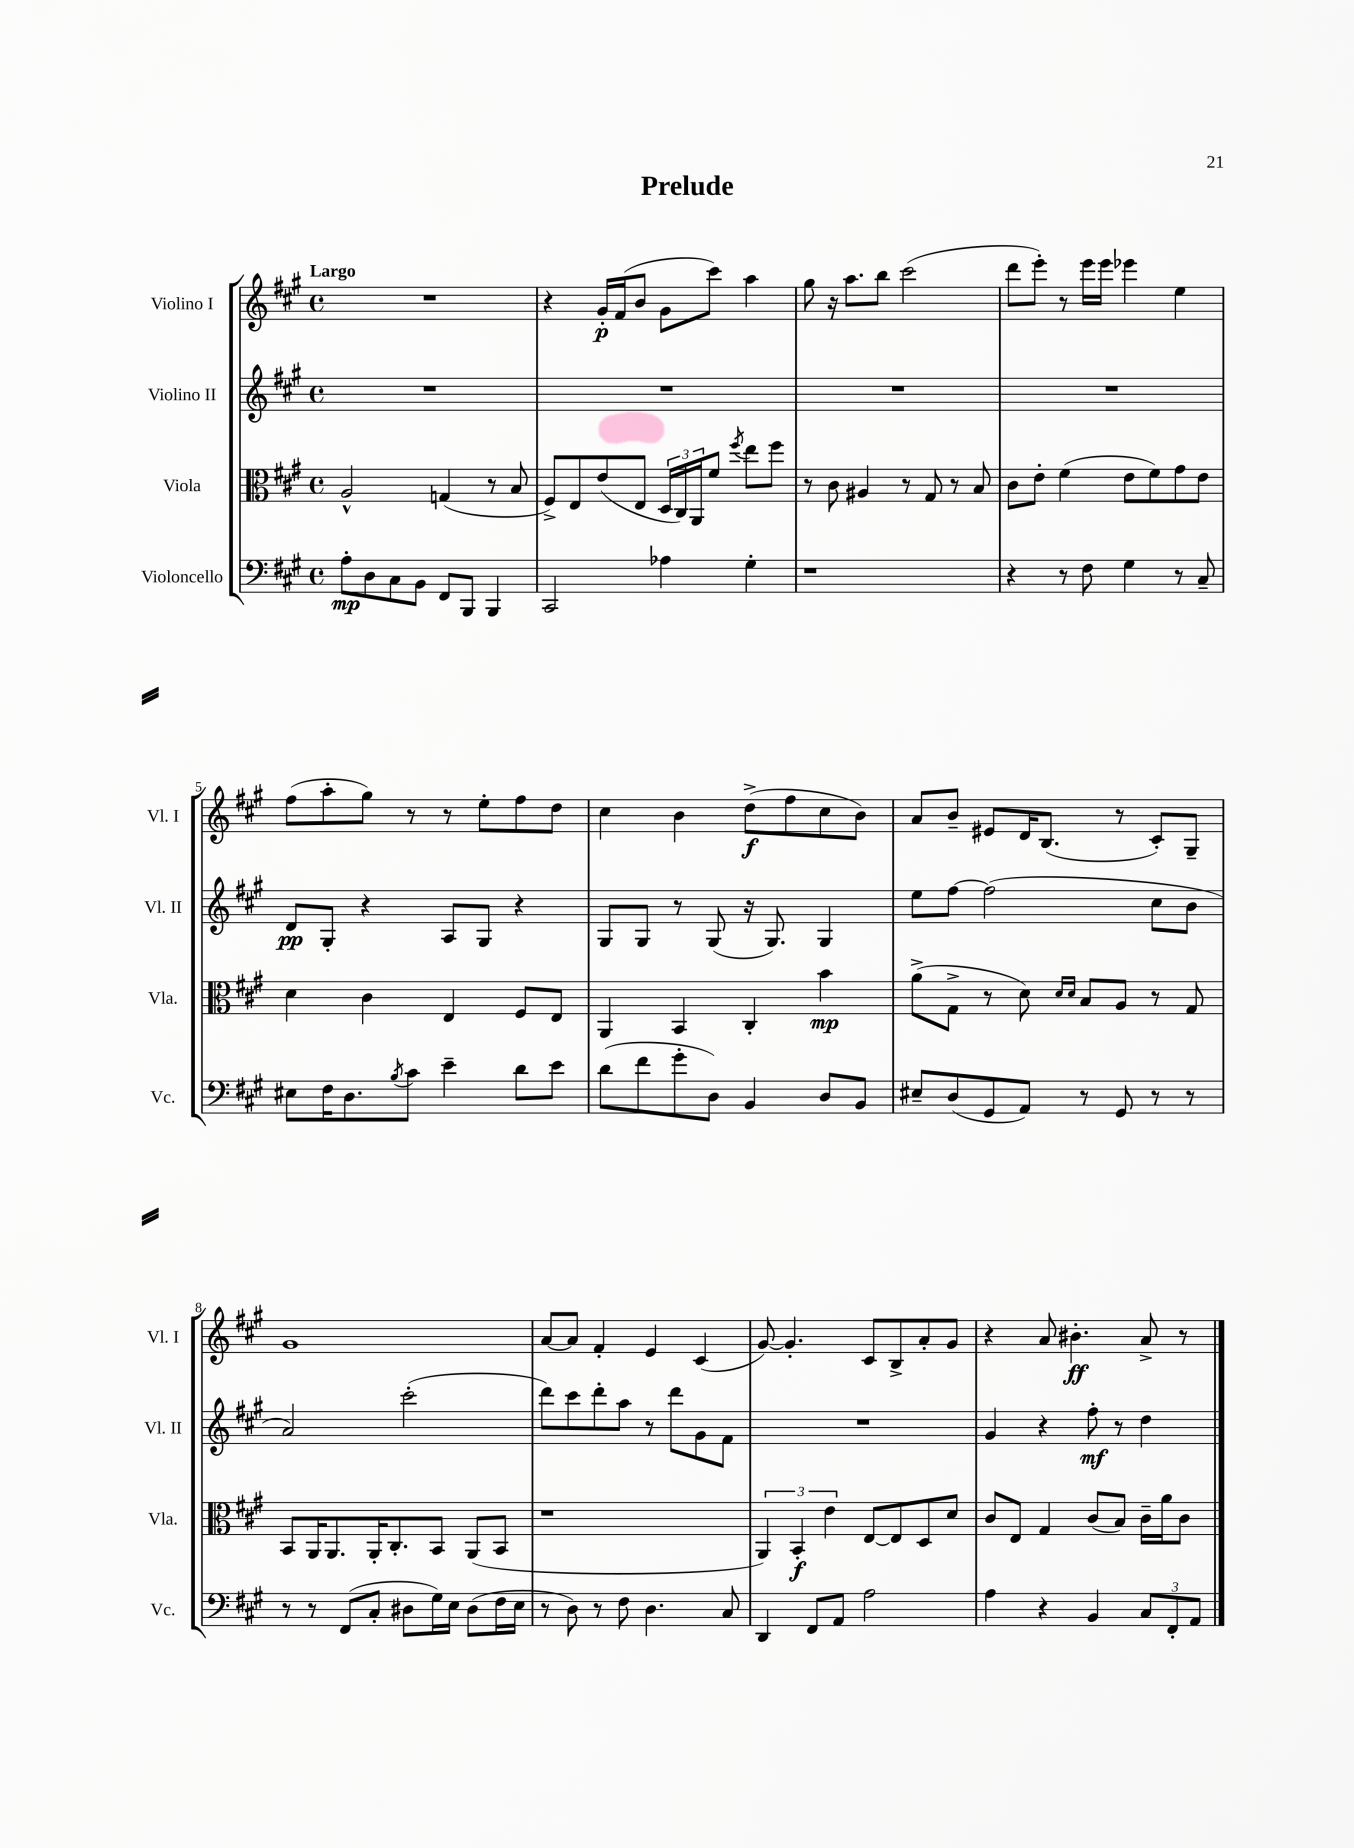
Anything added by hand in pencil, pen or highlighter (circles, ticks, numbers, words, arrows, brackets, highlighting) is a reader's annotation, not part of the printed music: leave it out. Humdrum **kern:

**kern	**dynam	**kern	**dynam	**kern	**dynam	**kern	**dynam
*part4	*part4	*part3	*part3	*part2	*part2	*part1	*part1
*staff4	*staff4	*staff3	*staff3	*staff2	*staff2	*staff1	*staff1
*I"Violoncello	*	*I"Viola	*	*I"Violino II	*	*I"Violino I	*
*I'Vc.	*	*I'Vla.	*	*I'Vl. II	*	*I'Vl. I	*
*clefF4	*	*clefC3	*	*clefG2	*	*clefG2	*
*k[f#c#g#]	*	*k[f#c#g#]	*	*k[f#c#g#]	*	*k[f#c#g#]	*
*M4/4	*	*M4/4	*	*M4/4	*	*M4/4	*
*met(c)	*	*met(c)	*	*met(c)	*	*met(c)	*
=1	=1	=1	=1	=1	=1	=1	=1
!	!	!	!	!	!	!LO:TX:a:B:t=Largo	!
8A'\L	mp	2A^^/	.	1r	.	1r	.
8D\	.	.	.	.	.	.	.
8C#\	.	.	.	.	.	.	.
8BB\J	.	.	.	.	.	.	.
8FF#/L	.	(4Gn/	.	.	.	.	.
8BBB/J	.	.	.	.	.	.	.
4BBB/	.	8r	.	.	.	.	.
.	.	8B/	.	.	.	.	.
=2	=2	=2	=2	=2	=2	=2	=2
2CC#/	.	8F#^/L)	.	1r	.	4r	.
.	.	8E/	.	.	.	.	.
.	.	(8e/	.	.	.	16g#'/LL	p
.	.	.	.	.	.	(16f#/J	.
.	.	8E/J	.	.	.	8b/J	.
4A-X\	.	24D/LL	.	.	.	8g#\L	.
.	.	24C#/)	.	.	.	.	.
.	.	24AA/J	.	.	.	.	.
.	.	8f#/J	.	.	.	8ccc#\J)	.
.	.	8qff#/	.	.	.	.	.
4G#'\	.	8ee\L	.	.	.	4aa\	.
.	.	8ff#\J	.	.	.	.	.
=3	=3	=3	=3	=3	=3	=3	=3
1r	.	8r	.	1r	.	8gg#\	.
.	.	8c#\	.	.	.	16r	.
.	.	.	.	.	.	8.aa\L	.
.	.	4A#X/	.	.	.	.	.
.	.	.	.	.	.	8bb\J	.
.	.	8r	.	.	.	(2ccc#\	.
.	.	8G#/	.	.	.	.	.
.	.	8r	.	.	.	.	.
.	.	8B/	.	.	.	.	.
=4	=4	=4	=4	=4	=4	=4	=4
4r	.	8c#\L	.	1r	.	8ddd\L	.
.	.	8e'\J	.	.	.	8eee'\J)	.
8r	.	(4f#\	.	.	.	8r	.
8F#\	.	.	.	.	.	16eee\LL	.
.	.	.	.	.	.	16eee\JJ	.
4G#\	.	8e\L	.	.	.	4eee-X\	.
.	.	8f#\)	.	.	.	.	.
8r	.	8g#\	.	.	.	4ee\	.
8C#~/	.	8e\J	.	.	.	.	.
!!LO:LB:g=z
=5	=5	=5	=5	=5	=5	=5	=5
8E#X\L	.	4d\	.	8d/L	pp	(8ff#\L	.
16F#\K	.	.	.	8G#'/J	.	8aa'\	.
8.D\	.	.	.	.	.	.	.
.	.	4c#\	.	4r	.	8gg#\J)	.
8qB/	.	.	.	.	.	.	.
8c#\J	.	.	.	.	.	8r	.
4e~\	.	4E/	.	8A/L	.	8r	.
.	.	.	.	8G#/J	.	8ee'\L	.
8d\L	.	8F#/L	.	4r	.	8ff#\	.
8e\J	.	8E/J	.	.	.	8dd\J	.
=6	=6	=6	=6	=6	=6	=6	=6
(8d\L	.	4AA/	.	8G#/L	.	4cc#\	.
8f#\	.	.	.	8G#/J	.	.	.
8g#'\	.	4BB/	.	8r	.	4b\	.
8D\J)	.	.	.	(8G#/	.	.	.
4BB/	.	4C#'/	.	16r	.	(8dd^\L	f
.	.	.	.	8.G#/)	.	.	.
.	.	.	.	.	.	8ff#\	.
8D/L	.	4b\	mp	4G#/	.	8cc#\	.
8BB/J	.	.	.	.	.	8b\J)	.
=7	=7	=7	=7	=7	=7	=7	=7
8E#X~/L	.	(8a^\L	.	8ee\L	.	8a/L	.
(8D/	.	8G#^\J	.	[8ff#\J	.	8b~/J	.
8GG#/	.	8r	.	(2ff#\]	.	8e#X/L	.
8AA/J)	.	8d\)	.	.	.	16d/K	.
.	.	.	.	.	.	(8.B/J	.
.	.	16qqd/LL	.	.	.	.	.
.	.	16qqd/JJ	.	.	.	.	.
8r	.	8B/L	.	.	.	.	.
8GG#/	.	8A/J	.	.	.	8r	.
8r	.	8r	.	8cc#\L	.	8c#'/L)	.
8r	.	8G#/	.	8b\J	.	8G#~/J	.
!!LO:LB:g=z
=8	=8	=8	=8	=8	=8	=8	=8
8r	.	8BB/L	.	2a/)	.	1g#	.
8r	.	16AA/K	.	.	.	.	.
.	.	8.AA/	.	.	.	.	.
(8FF#/L	.	.	.	.	.	.	.
8C#'/J	.	16AA'/K	.	.	.	.	.
.	.	8.C#'/	.	.	.	.	.
8D#X\L	.	.	.	(2ccc#'\	.	.	.
16G#\L)	.	8BB/J	.	.	.	.	.
16E\JJ	.	.	.	.	.	.	.
(8D#\L	.	(8AA/L	.	.	.	.	.
16F#\L	.	8BB/J	.	.	.	.	.
16E\JJ	.	.	.	.	.	.	.
=9	=9	=9	=9	=9	=9	=9	=9
8r	.	1r	.	8ddd\L)	.	[8a/L	.
8D\)	.	.	.	8ccc#\	.	8a/J]	.
8r	.	.	.	8ddd'\	.	4f#'/	.
8F#\	.	.	.	8aa\J	.	.	.
4.D\	.	.	.	8r	.	4e/	.
.	.	.	.	8ddd\L	.	.	.
.	.	.	.	8g#\	.	(4c#/	.
8C#/	.	.	.	8f#\J	.	.	.
=10	=10	=10	=10	=10	=10	=10	=10
4DD/	.	6AA/)	.	1r	.	[8g#/)	.
.	.	.	.	.	.	4.g#'/]	.
.	.	6BB'/	f	.	.	.	.
8FF#/L	.	.	.	.	.	.	.
.	.	6e\	.	.	.	.	.
8AA/J	.	.	.	.	.	.	.
2A\	.	[8E/L	.	.	.	8c#/L	.
.	.	8E/]	.	.	.	8B^/	.
.	.	8D/	.	.	.	8a'/	.
.	.	8d/J	.	.	.	8g#/J	.
=11	=11	=11	=11	=11	=11	=11	=11
4A\	.	8c#/L	.	4g#/	.	4r	.
.	.	8E/J	.	.	.	.	.
4r	.	4G#/	.	4r	.	8a/	.
.	.	.	.	.	.	4.b#X'\	ff
4BB/	.	(8c#/L	.	8ff#'\	mf	.	.
.	.	8B/J)	.	8r	.	.	.
12C#/L	.	16c#~\LL	.	4dd\	.	8a^/	.
.	.	16a\J	.	.	.	.	.
12FF#'/	.	.	.	.	.	.	.
.	.	8c#\J	.	.	.	8r	.
12AA/J	.	.	.	.	.	.	.
==	==	==	==	==	==	==	==
*-	*-	*-	*-	*-	*-	*-	*-
